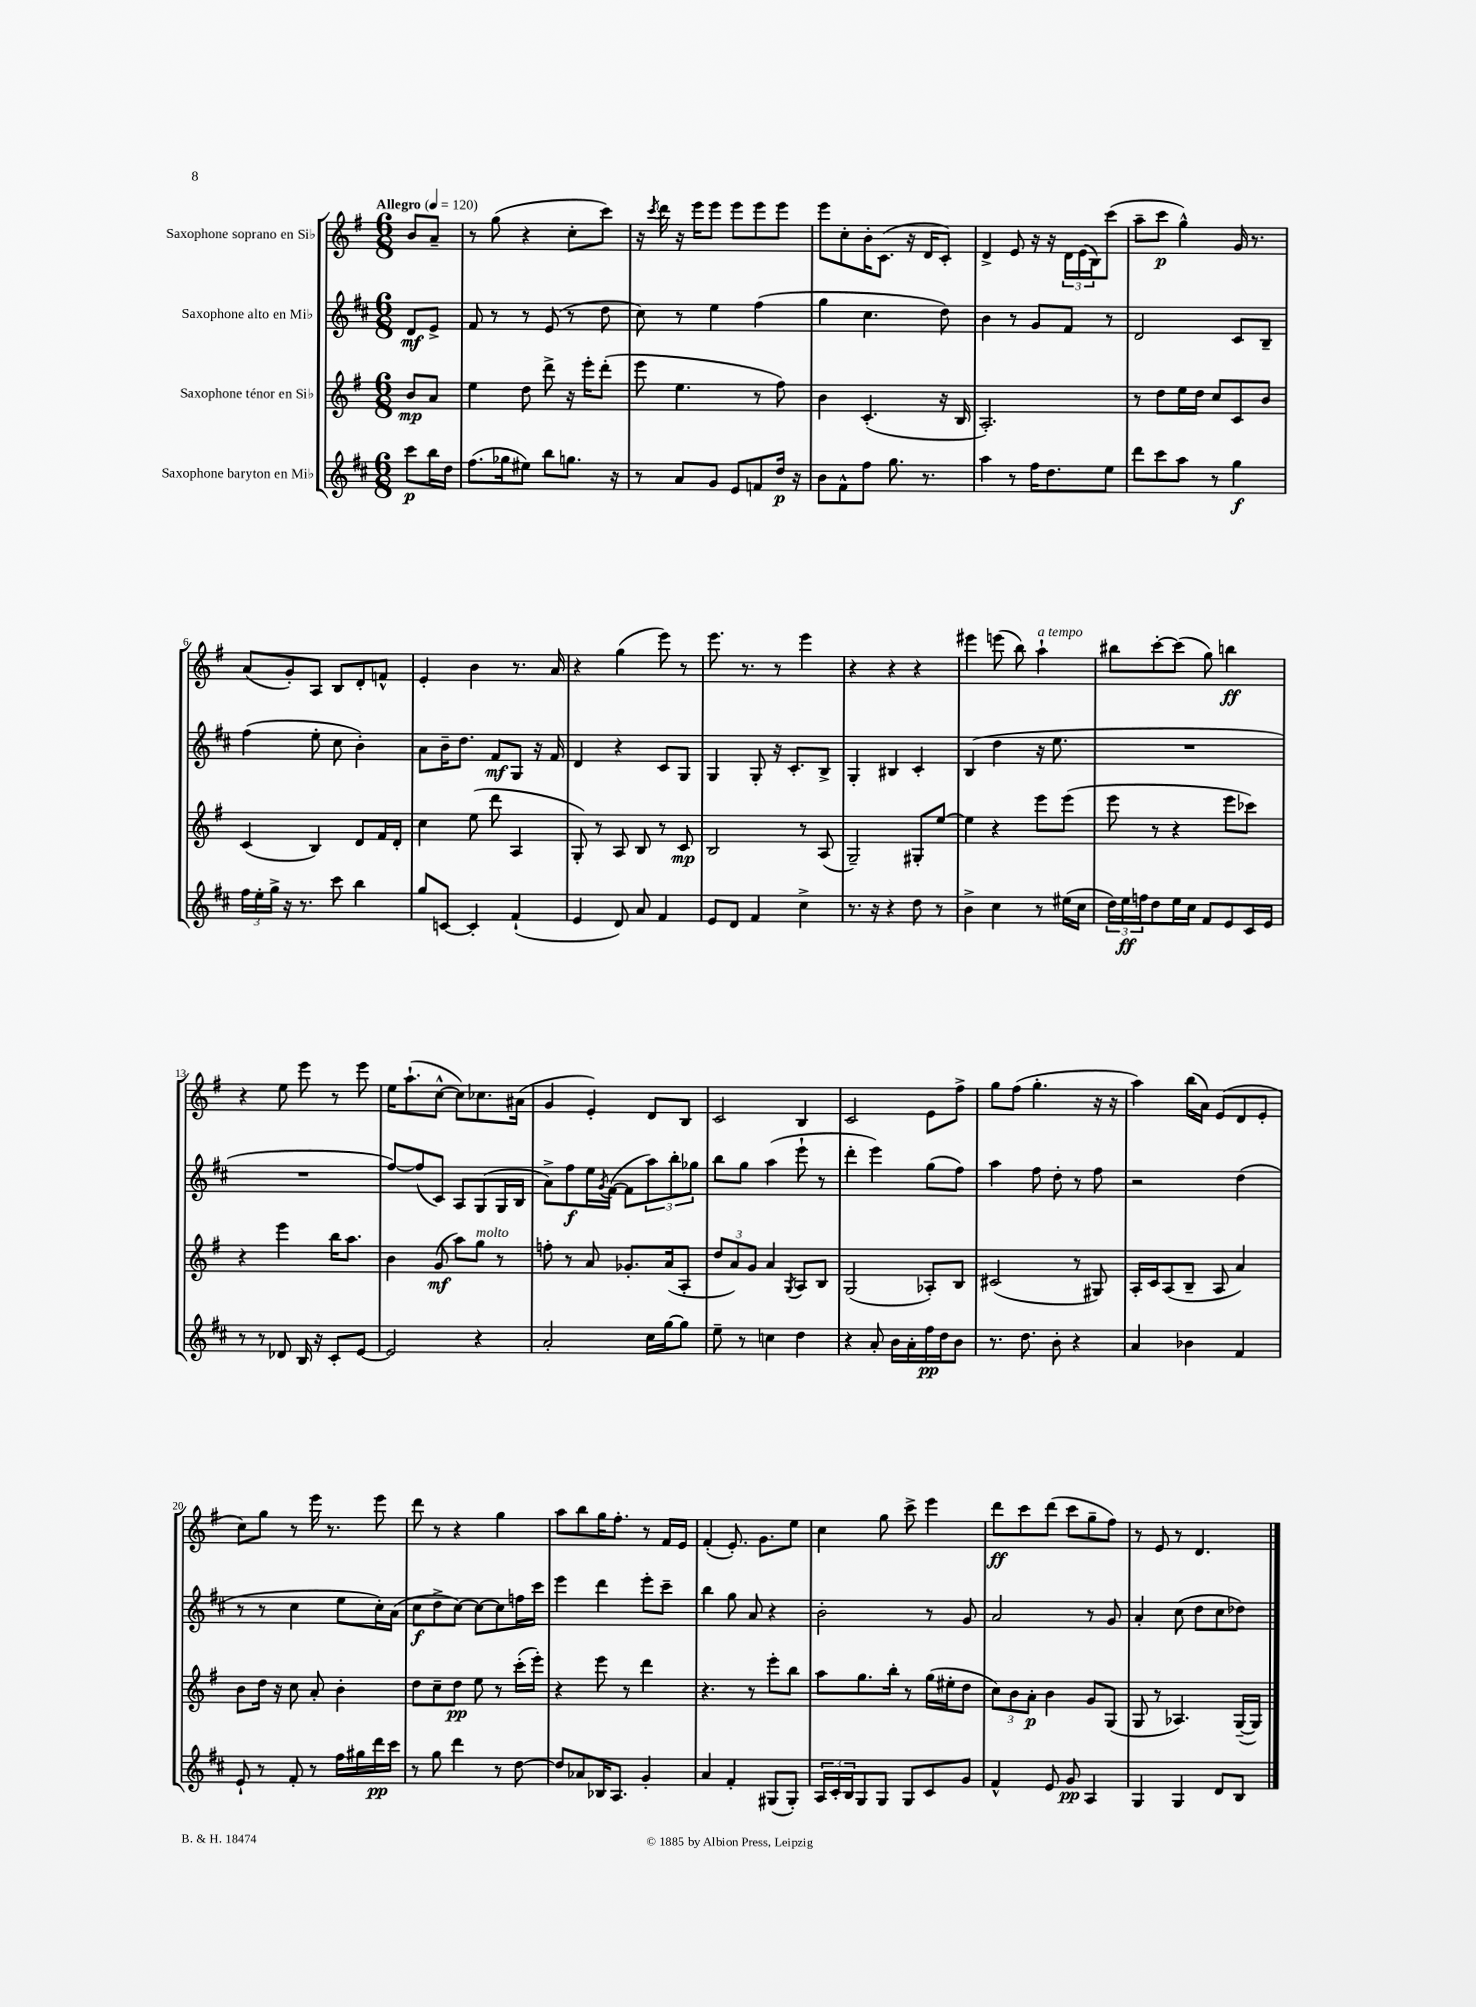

**kern	**dynam	**kern	**dynam	**kern	**dynam	**kern	**dynam
*part4	*part4	*part3	*part3	*part2	*part2	*part1	*part1
*staff4	*staff4	*staff3	*staff3	*staff2	*staff2	*staff1	*staff1
*I"Saxophone baryton en Mi♭	*	*I"Saxophone ténor en Si♭	*	*I"Saxophone alto en Mi♭	*	*I"Saxophone soprano en Si♭	*
*clefG2	*	*clefG2	*	*clefG2	*	*clefG2	*
*k[f#c#]	*	*k[f#]	*	*k[f#c#]	*	*k[f#]	*
*M6/8	*	*M6/8	*	*M6/8	*	*M6/8	*
*MM120	*	*MM120	*	*MM120	*	*MM120	*
=	=	=	=	=	=	=	=
!	!	!	!	!	!	!LO:TX:a:B:t=Allegro	!
8ccc#\L	p	8b/L	mp	8d/L	mf	8b/L	.
16bb\L	.	8a/J	.	8e^/J	.	8a~/J	.
16dd\JJ	.	.	.	.	.	.	.
=1	=1	=1	=1	=1	=1	=1	=1
(8.ff#\L	.	4ee\	.	8f#/	.	8r	.
.	.	.	.	8r	.	(8gg\	.
16gg-X\k	.	.	.	.	.	.	.
8ee#X\J)	.	8dd\	.	8r	.	4r	.
8bb\L	.	8ddd^\	.	(8e/	.	.	.
8.ggn\J	.	16r	.	8r	.	8cc'\L	.
.	.	16eee'\KL	.	.	.	.	.
.	.	(8ddd'\J	.	8dd\	.	8ccc\J)	.
16r	.	.	.	.	.	.	.
=2	=2	=2	=2	=2	=2	=2	=2
8r	.	8eee\	.	8cc#\)	.	16r	.
.	.	.	.	.	.	8qccc/	.
.	.	.	.	.	.	16ddd\	.
8a/L	.	4.ee\	.	8r	.	16r	.
.	.	.	.	.	.	16eee\KL	.
8g/J	.	.	.	4ee\	.	8eee\J	.
8e/L	.	.	.	.	.	8eee\L	.
8fn/	.	8r	.	(4ff#\	.	8eee\	.
16dd/Jk	p	8ff#\)	.	.	.	8eee\J	.
16r	.	.	.	.	.	.	.
=3	=3	=3	=3	=3	=3	=3	=3
8b\L	.	4b\	.	4gg\	.	8eee\L	.
8f#^^\	.	.	.	.	.	8cc'\	.
8ff#\J	.	(4.c'/	.	4.cc#\	.	16b'\K	.
.	.	.	.	.	.	(8.c\J	.
8.gg\	.	.	.	.	.	.	.
.	.	.	.	.	.	16r	.
8.r	.	.	.	.	.	16d/KL	.
.	.	16r	.	8dd\)	.	8c'/J)	.
.	.	16B/	.	.	.	.	.
=4	=4	=4	=4	=4	=4	=4	=4
4aa\	.	2.A'/)	.	4b\	.	4d^/	.
8r	.	.	.	8r	.	8e/	.
16ff#\KL	.	.	.	8g/L	.	16r	.
8.dd\	.	.	.	.	.	16r	.
.	.	.	.	8f#/J	.	24d\LL	.
.	.	.	.	.	.	(24e\	.
.	.	.	.	.	.	24B\J)	.
8ee\J	.	.	.	8r	.	(8ccc\J	.
=5	=5	=5	=5	=5	=5	=5	=5
8ddd\L	.	8r	.	2d/	.	8aa~\L	.
8ccc#\	.	8dd\L	.	.	.	8ccc\J	p
8aa\J	.	16ee\L	.	.	.	4gg^^\)	.
.	.	16dd\JJ	.	.	.	.	.
8r	.	8cc/L	.	.	.	.	.
4gg\	f	8c/	.	8c#/L	.	16g/	.
.	.	.	.	.	.	8.r	.
.	.	8b/J	.	8B~/J	.	.	.
!!LO:LB:g=z
=6	=6	=6	=6	=6	=6	=6	=6
24ff#\LL	.	(4c/	.	(4ff#\	.	(8a/L	.
24ee'\	.	.	.	.	.	.	.
24gg^\JJ	.	.	.	.	.	.	.
16r	.	.	.	.	.	8g'/)	.
8.r	.	.	.	.	.	.	.
.	.	4B/)	.	8ee'\	.	8A/J	.
8ccc#\	.	.	.	8cc#\	.	8B/L	.
4bb\	.	8d/L	.	4b'\)	.	8d'/	.
.	.	16f#/L	.	.	.	8fn^^/J	.
.	.	16d'/JJ	.	.	.	.	.
=7	=7	=7	=7	=7	=7	=7	=7
8gg/L	.	4cc\	.	8a\L	.	4e'/	.
[8cn/J	.	.	.	16b~\K	.	.	.
.	.	.	.	8.dd\J	.	.	.
4c'/]	.	(8ee\	.	.	.	4b\	.
.	.	8ddd\	.	8f#/L	mf	.	.
(4f#`/	.	4A/	.	8G/J	.	8.r	.
.	.	.	.	16r	.	.	.
.	.	.	.	16f#/	.	16a/	.
=8	=8	=8	=8	=8	=8	=8	=8
4e/	.	8G'/)	.	4d/	.	4r	.
.	.	8r	.	.	.	.	.
8d/)	.	8A/	.	4r	.	(4gg\	.
8a/	.	8B/	.	.	.	.	.
4f#/	.	8r	.	8c#/L	.	8eee\)	.
.	.	8c/	mp	8G/J	.	8r	.
=9	=9	=9	=9	=9	=9	=9	=9
8e/L	.	2B/	.	4G/	.	8.eee\	.
8d/J	.	.	.	.	.	.	.
.	.	.	.	.	.	8.r	.
4f#/	.	.	.	8G'/	.	.	.
.	.	.	.	16r	.	8r	.
.	.	.	.	8.c#'/L	.	.	.
4cc#^\	.	8r	.	.	.	4eee\	.
.	.	(8A/	.	8B^/J	.	.	.
=10	=10	=10	=10	=10	=10	=10	=10
8.r	.	2G~/)	.	4G'/	.	4r	.
16r	.	.	.	.	.	.	.
4r	.	.	.	4B#X/	.	4r	.
8dd\	.	8G#X'/L	.	4c#'/	.	4r	.
8r	.	[8ee/J	.	.	.	.	.
=11	=11	=11	=11	=11	=11	=11	=11
4b^\	.	4ee\]	.	(4B/	.	4eee#X\	.
4cc#\	.	4r	.	4dd\	.	(8eeen\	.
.	.	.	.	.	.	8bb\)	.
!	!	!	!	!	!	!LO:TX:a:i:t=a tempo	!
8r	.	8eee\L	.	16r	.	4aa`\	.
.	.	.	.	8.ee\	.	.	.
(16ee#X\LL	.	(8eee\J	.	.	.	.	.
16cc#\JJ	.	.	.	.	.	.	.
=12	=12	=12	=12	=12	=12	=12	=12
24dd\LL)	.	8eee\	.	2.r	.	8bb#X\L	.
24ee\	ff	.	.	.	.	.	.
24ffn\J	.	.	.	.	.	.	.
8dd\	.	8r	.	.	.	[8ccc'\	.
16ee\L	.	4r	.	.	.	(8ccc\J]	.
16cc#\JJ	.	.	.	.	.	.	.
8f#/L	.	.	.	.	.	8gg\)	.
8e/	.	8eee\L	.	.	.	4bbn\	ff
16c#/L	.	8ccc-X\J)	.	.	.	.	.
16e/JJ	.	.	.	.	.	.	.
!!LO:LB:g=z
=13	=13	=13	=13	=13	=13	=13	=13
8r	.	4r	.	2.r	.	4r	.
8r	.	.	.	.	.	.	.
8d-X/	.	4eee\	.	.	.	8ee\	.
16B/	.	.	.	.	.	8eee\	.
16r	.	.	.	.	.	.	.
8c#'/L	.	16bb\KL	.	.	.	8r	.
.	.	8.aa\J	.	.	.	.	.
[8e/J	.	.	.	.	.	8eee\	.
=14	=14	=14	=14	=14	=14	=14	=14
2e/]	.	4b\	.	[8ff#/L)	.	16ee\KL	.
.	.	.	.	.	.	(8.aa`\	.
.	.	.	.	(8ff#/]	.	.	.
.	.	(8g/	mf	8c#/J)	.	[8cc^^\J	.
.	.	8aa\L)	.	8A/L	.	8cc\L])	.
!	!	!LO:TX:a:i:t=molto	!	!	!	!	!
4r	.	8gg\J	.	(8G/	.	8.cc-X\	.
.	.	8r	.	16G/L	.	.	.
.	.	.	.	16B/JJ	.	(16a#X\Jk	.
=15	=15	=15	=15	=15	=15	=15	=15
2a'/	.	8ffn'\	.	8a^\L)	.	4g/	.
.	.	8r	.	8ff#\	f	.	.
.	.	8a/	.	16ee\L	.	4e'/)	.
.	.	.	.	8qg/	.	.	.
.	.	.	.	([16f#\JJ	.	.	.
.	.	8.g-X'/L	.	8f#\L]	.	.	.
16cc#\LL	.	.	.	12aa\)	.	8d/L	.
[16gg\J	.	(16a/k	.	.	.	.	.
.	.	.	.	12bb'\	.	.	.
8gg\J]	.	8A'/J	.	.	.	8B/J	.
.	.	.	.	12gg-X\J	.	.	.
=16	=16	=16	=16	=16	=16	=16	=16
8ee~\	.	12dd/L	.	8bb\L	.	2c/	.
.	.	12a/)	.	.	.	.	.
8r	.	.	.	8gg\J	.	.	.
.	.	12g/J	.	.	.	.	.
4ccn\	.	4a/	.	(4aa\	.	.	.
.	.	8qG/	.	.	.	.	.
4dd\	.	8A/L	.	8eee`\	.	4B/	.
.	.	8B/J	.	8r	.	.	.
=17	=17	=17	=17	=17	=17	=17	=17
4r	.	(2G/	.	4ddd'\	.	2c/	.
8a'/	.	.	.	4eee\)	.	.	.
16b\LL	.	.	.	.	.	.	.
16a'\	.	.	.	.	.	.	.
16ff#\	pp	8A-X'/L)	.	(8gg\L	.	8e\L	.
16dd\J	.	.	.	.	.	.	.
8b\J	.	8B/J	.	8ff#\J)	.	8ff#^\J	.
=18	=18	=18	=18	=18	=18	=18	=18
8.r	.	(2c#X/	.	4aa\	.	8gg\L	.
.	.	.	.	.	.	(8ff#\J	.
8.dd\	.	.	.	.	.	.	.
.	.	.	.	8ff#\	.	4.gg'\	.
8b'\	.	.	.	8dd'\	.	.	.
4r	.	8r	.	8r	.	.	.
.	.	8G#X/)	.	8ff#\	.	16r	.
.	.	.	.	.	.	16r	.
=19	=19	=19	=19	=19	=19	=19	=19
4a/	.	16A'/LL	.	2r	.	4aa\)	.
.	.	16c/J	.	.	.	.	.
.	.	(8A/	.	.	.	.	.
4b-X\	.	8B~/J	.	.	.	(16bb\LL	.
.	.	.	.	.	.	16a\JJ)	.
.	.	8A/	.	.	.	(8e/L	.
4f#/	.	4a/)	.	(4dd\	.	8d/	.
.	.	.	.	.	.	8e'/J	.
!!LO:LB:g=z
=20	=20	=20	=20	=20	=20	=20	=20
8e`/	.	8b\L	.	8r	.	8cc\L)	.
8r	.	16dd\Jk	.	8r	.	8gg\J	.
.	.	16r	.	.	.	.	.
8f#'/	.	8cc\	.	4cc#\	.	8r	.
8r	.	8a'/	.	.	.	16eee\	.
.	.	.	.	.	.	8.r	.
16ff#\LL	.	4b'\	.	8ee\L	.	.	.
16gg#X\	.	.	.	.	.	.	.
16ddd\	pp	.	.	16cc#'\L)	.	8eee\	.
16ccc#\JJ	.	.	.	(16a\JJ	.	.	.
=21	=21	=21	=21	=21	=21	=21	=21
8r	.	8dd\L	.	8cc#\L	f	8ddd\	.
8gg\	.	8cc~\	.	8dd^\	.	8r	.
4ddd\	.	8dd\J	pp	[8cc#\J)	.	4r	.
.	.	8ee\	.	8cc#\L_	.	.	.
8r	.	8r	.	8cc#\]	.	4gg\	.
[8dd\	.	(16ccc'\LL	.	16ffn\L	.	.	.
.	.	16eee'\JJ)	.	16ccc#\JJ	.	.	.
=22	=22	=22	=22	=22	=22	=22	=22
8dd/L]	.	4r	.	4eee\	.	8aa\L	.
8a-X/	.	.	.	.	.	8bb\	.
16B-X/K	.	8eee\	.	4ddd\	.	16gg\K	.
8.A/J	.	.	.	.	.	8.ff#'\J	.
.	.	8r	.	.	.	.	.
4g'/	.	4ddd\	.	8eee'\L	.	8r	.
.	.	.	.	8ccc#~\J	.	16f#/LL	.
.	.	.	.	.	.	16e/JJ	.
=23	=23	=23	=23	=23	=23	=23	=23
4a/	.	4.r	.	4bb\	.	(4f#'/	.
4f#'/	.	.	.	8gg\	.	8.e'/)	.
.	.	8r	.	8a/	.	.	.
.	.	.	.	.	.	8.g\L	.
(8G#X/L	.	8eee'\L	.	4r	.	.	.
8G#'/J)	.	8bb\J	.	.	.	8ee\J	.
=24	=24	=24	=24	=24	=24	=24	=24
24A/LL	.	8aa\L	.	2b'\	.	4cc\	.
24c#'/	.	.	.	.	.	.	.
24B/J	.	.	.	.	.	.	.
8G/	.	8.gg\	.	.	.	.	.
8G/J	.	.	.	.	.	8gg\	.
.	.	16bb'\Jk	.	.	.	.	.
8G/L	.	8r	.	.	.	8ccc^\	.
8c#/	.	(16gg\LL	.	8r	.	4eee\	.
.	.	16ee#X'\J	.	.	.	.	.
8g/J	.	8dd\J	.	8g/	.	.	.
=25	=25	=25	=25	=25	=25	=25	=25
4f#^^/	.	12cc\L)	.	2a/	.	8ddd\L	ff
.	.	12b\	.	.	.	.	.
.	.	.	.	.	.	8ccc\	.
.	.	12a'\J	p	.	.	.	.
8e/	.	4b\	.	.	.	(8ddd\J	.
8g/	pp	.	.	.	.	8ccc\L	.
4A/	.	8g/L	.	8r	.	8gg~\	.
.	.	(8G/J	.	8g/	.	8ff#\J)	.
=26	=26	=26	=26	=26	=26	=26	=26
4G/	.	8G/	.	4a'/	.	8r	.
.	.	8r	.	.	.	8e/	.
4G/	.	4.A-X/)	.	(8cc#\	.	8r	.
.	.	.	.	8dd\L	.	4.d/	.
8d/L	.	.	.	8cc#\	.	.	.
8B/J	.	([16G~/LL	.	8dd-X\J)	.	.	.
.	.	16G/JJ])	.	.	.	.	.
==	==	==	==	==	==	==	==
*-	*-	*-	*-	*-	*-	*-	*-
